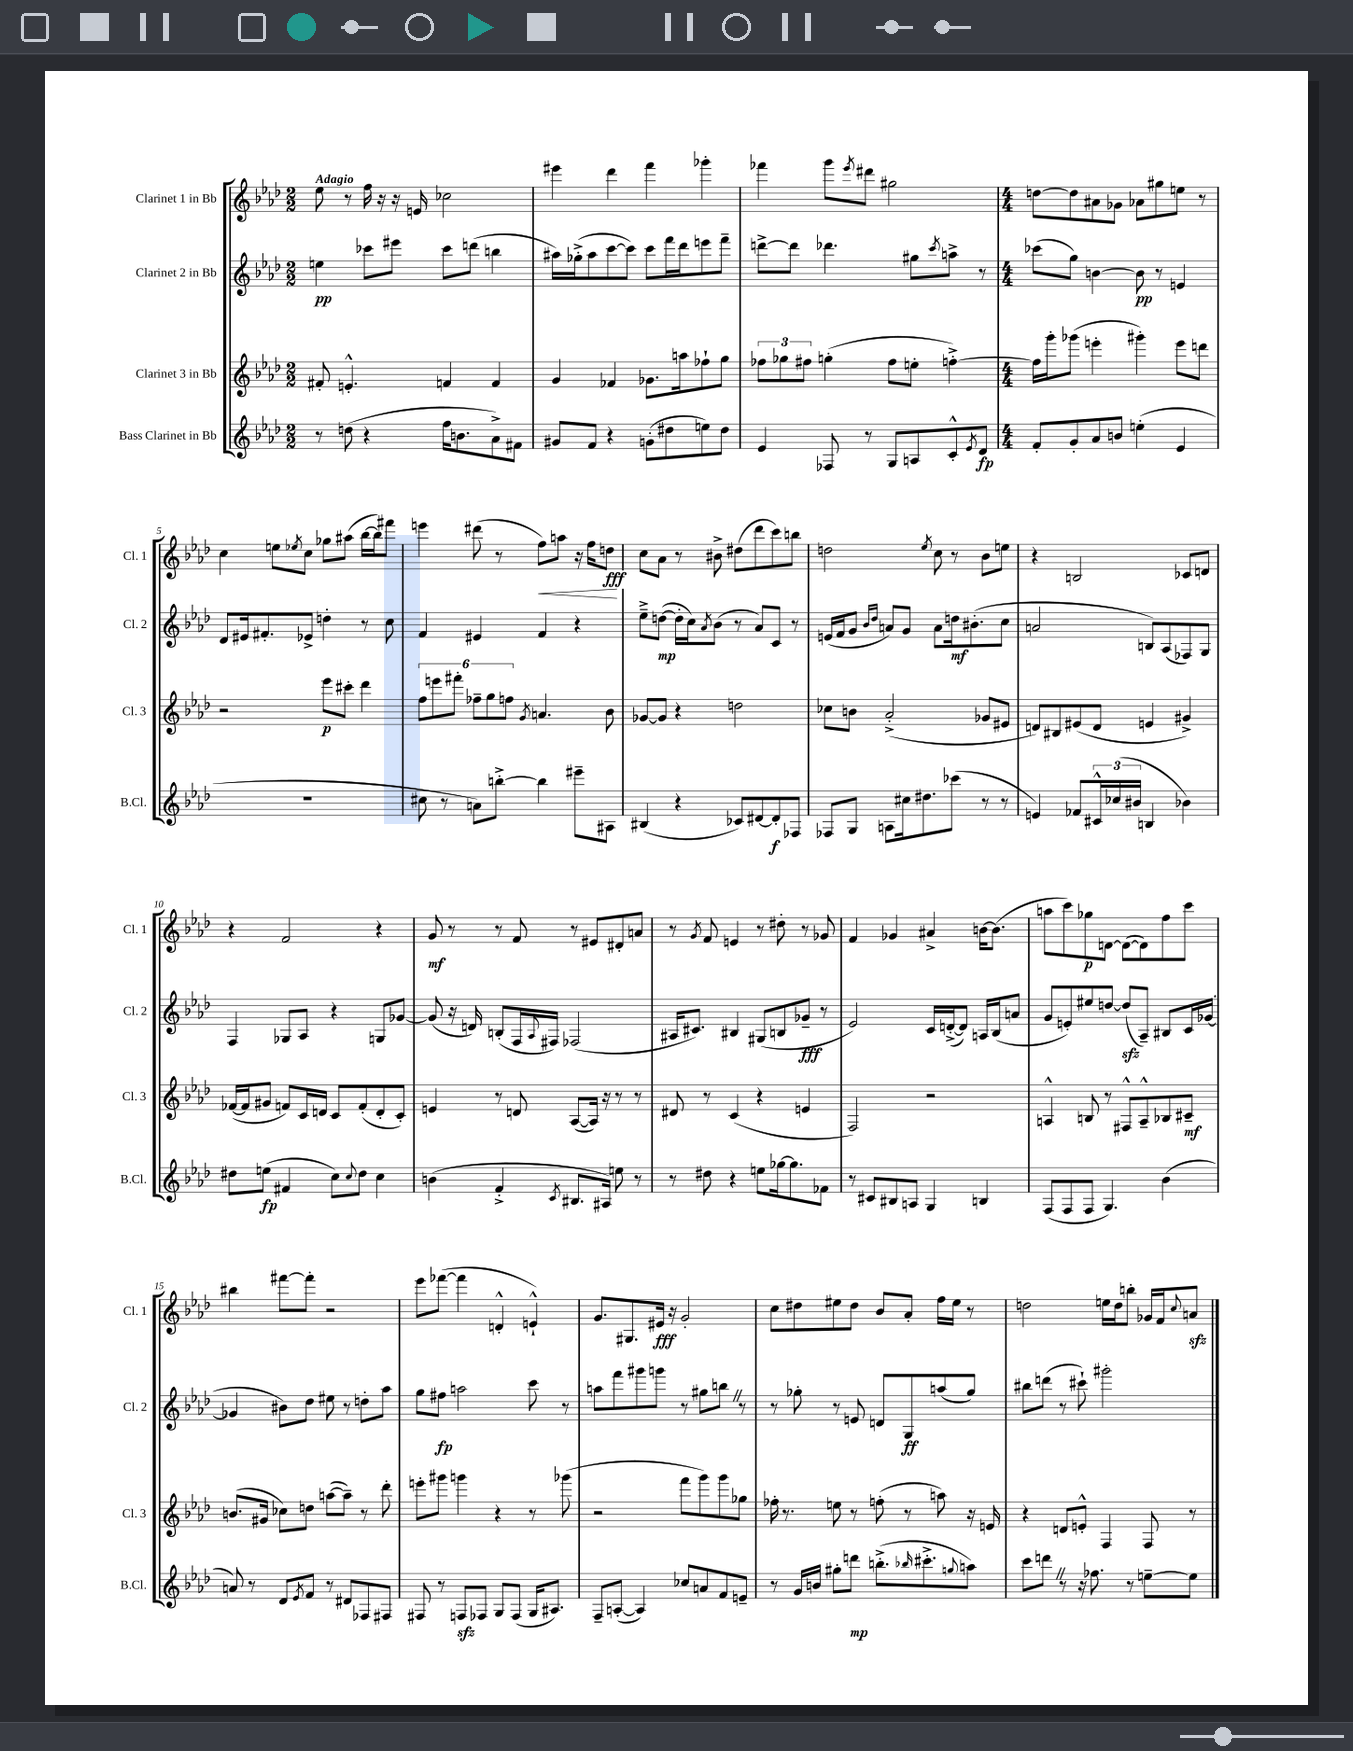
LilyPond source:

<<
\new StaffGroup <<
\new Staff = "s0" \with { instrumentName = "Clarinet 1 in Bb" shortInstrumentName = "Cl. 1" } {
    \clef treble \key aes \major \numericTimeSignature \time 2/2 \tempo "Adagio"
    ees''8 r8 f''16 r16 r16 e'16 ces''2 |
    eis'''4 des'''4 f'''4 ges'''4-. |
    fes'''4 g'''8 \acciaccatura { ees'''8 } dis'''8 gis''2 |
    \numericTimeSignature \time 4/4 d''8~ d''8 ais'8 ges'8 aes'8 gis''8 e''8 r8 |
    c''4 e''8 \acciaccatura { ees''8 } c''8 ges''8 ais''8( bes''16~ bes''16) fis'''8 |
    e'''4 dis'''8( r8 f''8\<) a''8 r16 f''16 d''8\fff\! |
    c''8 aes'8 r8 bis'8-> dis''8( des'''8 c'''8) b''8 |
    d''2 \acciaccatura { ees''8 } c''8 r8 bes'8 e''8 |
    r4 b2 ces'8 d'8 |
    r4 f'2 r4 |
    g'8\mf r8 r8 f'8 r8 eis'8 dis'8-. a'8 |
    r8 \acciaccatura { g'8 } f'8 e'4 r8 dis''8-. r8 ges'8 |
    f'4 ges'4 ais'4-> b'16~ b'8.( |
    a''8 c'''8) ges''8\p d'8~ d'8~( d'8) f''8 c'''8 |
    bis''4 fis'''8~ fis'''8-. r2 |
    ees'''8 fes'''8~( fes'''4 d'4-.-^ e'4-!-^) |
    g'8. gis8. eis'16\fff r16 g'2-. |
    c''8 dis''8 eis''8 dis''8 bes'8 aes'8-. f''16 eis''16 r8 |
    d''2 e''16 d''16 b''8-. ges'16 f'16 \appoggiatura { c''8 } a'8\sfz \bar "|." |
}
\new Staff = "s1" \with { instrumentName = "Clarinet 2 in Bb" shortInstrumentName = "Cl. 2" } {
    \clef treble \key aes \major \numericTimeSignature \time 2/2
    e''4\pp ces'''8 eis'''8 ces'''8 d'''8( b''4 |
    ais''16) ges''16-.->( ais''8 c'''8~ c'''8) c'''8 f'''16 des'''16 e'''8 f'''8-- |
    d'''8~-> d'''8 des'''4. gis''8 \acciaccatura { c'''8 } a''8-> r8 |
    \numericTimeSignature \time 4/4 ces'''8( g''8) b'4~ b'8\pp r8 e'4 |
    des'8 eis'16 fis'8.-. ees'8-> d''4-. r8 c''8 |
    f'4 eis'4 f'4 r4 |
    ees''8---> d''8~\mp( d''16-. c''16) \acciaccatura { aes'8 } bes'8( r8 aes'8) c'8 r8 |
    e'16( f'16 g'8 \grace { bes'16 des''16 } a'8) g'8 a'8 d''16\mf bis'8.-.( c''8 |
    a'2 b8) aes8( fes8) g8 |
    f4 ges8 aes8 r4 g8 ges'8~ |
    ges'8( r16 d'16) b8-.( f16 \appoggiatura { aes8 } fis16) fes2( |
    ais16 cis'8.) bis4 gis8( b8 ges'8--\fff r8 |
    ees'2) c'16 d'16~-.->( d'8) a16 bes16( a'8 |
    g'8 e'8-.) eis''8 d''8~ d''8\sfz( aes8--) bis8 c'16 ges'16~( |
    ges'4 bis'8) des''8 eis''8 r8 d''8-. aes''8 |
    g''8 fis''8\fp a''2 c'''8 r8 |
    a''8 f'''8 gis'''8 g'''8 r8 gis''8 b''8 \once \override BreathingSign.text = \markup { \musicglyph "scripts.caesura.straight" } \breathe r8 |
    r8 ges''8-. r8 e'8 d'8 g8\ff a''8( ges''8) |
    bis''8 d'''8( r8 cis'''8-!) gis'''2-. \bar "|." |
}
\new Staff = "s2" \with { instrumentName = "Clarinet 3 in Bb" shortInstrumentName = "Cl. 3" } {
    \clef treble \key aes \major \numericTimeSignature \time 2/2
    fis'8-. e'4.-.-^ f'4 f'4 |
    g'4 fes'4 ges'8. a''16 fes''8-! g''8 |
    \tuplet 3/2 { fes''8 ges''8 fis''8 } g''4-.( fis''8 e''8-. f''4~-.->) |
    \numericTimeSignature \time 4/4 f''16 g'''16-. ges'''8( e'''4-. gis'''4-.) e'''8 d'''8 |
    r2 ees'''8\p cis'''8-. des'''4 |
    \tuplet 6/4 { f''8 e'''8 fis'''8-. fes''8-- g''8 f''8 } \acciaccatura { g'8 } a'4. bes'8 |
    ges'8~ ges'8 r4 d''2 |
    ces''8 b'8 aes'2-.->( ges'8 eis'8 |
    d'8) bis8 eis'8( d'8 e'4 gis'4->) |
    fes'16~( fes'16 gis'8 f'8) c'16 d'16 c'8 f'8-.( d'8-. c'8-.) |
    e'4 r8 d'8 aes8~( aes16) r16 r8 r8 |
    dis'8 r8 c'4( r4 e'4 |
    f2) r2 |
    a4-^ b8 r8 fis8-^ a8---^ bes8 cis'8--\mf |
    b'8.( gis'16 ces''8) d''8 a''8~( a''8--) r8 des'''8-. |
    e'''8-. gis'''8 g'''4 r4 r8 ges'''8( |
    r2 f'''8 g'''8) g'''8 ges''8 |
    fes''16-. r8. e''8 r8 f''8-.( r8 a''8) r16 e'16 |
    r4 d'8 e'8-.-^ f4 f8 r8 \bar "|." |
}
\new Staff = "s3" \with { instrumentName = "Bass Clarinet in Bb" shortInstrumentName = "B.Cl." } {
    \clef treble \key aes \major \numericTimeSignature \time 2/2
    r8 d''8( r4 f''16 b'8. aes'8->) fis'8 |
    gis'8 f'8 r4 g'8-.( dis''8 e''8) dis''8 |
    ees'4 fes8 r8 g8 a8 c'8-.-^ \acciaccatura { ees'8 } des'8\fp |
    \numericTimeSignature \time 4/4 f'8-. g'8-. aes'8 b'8 e''4-.( ees'4 |
    R1 |
    cis''8 r8 a'8) b''8~-.-> b''4 eis'''8-- ais8 |
    bis4( r4 ces'8) dis'8~ dis'8-.\f fes8 |
    fes8 g8 a8 cis''16 dis''8. ces'''8( r8 r8 |
    e'4) fes'8 \tuplet 3/2 { cis'16-^ ces''16( bis'16 } b4 bes'4) |
    dis''8 e''8\fp( fis'4 c''8) \appoggiatura { c''8 } dis''8 c''4 |
    b'4( f'4-.-> \acciaccatura { c'8 } bis8. ais16) e''8 r8 |
    r8 dis''8 r4 e''8 ges''16~ ges''8. fes'8 |
    r8 cis'8 bis8 a8 g4 b4 |
    f8( f8 f8 g4.) bes'4( |
    a'8) r8 des'8 \acciaccatura { ees'8 } f'8 r8 dis'8 fes8 fis8 |
    fis8 r8 f8\sfz fes8 g8 fes8( g16 ais8.) |
    f8-- a8~-.( a4) ces''8 a'8 f'8 e'8-- |
    r8 g'16 b'16 gis''8-. d'''8\mp b''8.-.->( \grace { bes''16 } cis'''8.-.-> \appoggiatura { g''8 } a''8) |
    c'''8 d'''8 \once \override BreathingSign.text = \markup { \musicglyph "scripts.caesura.straight" } \breathe r8 r16 fes''8. r8 e''8~-- e''8 \bar "|." |
}
>>
>>
